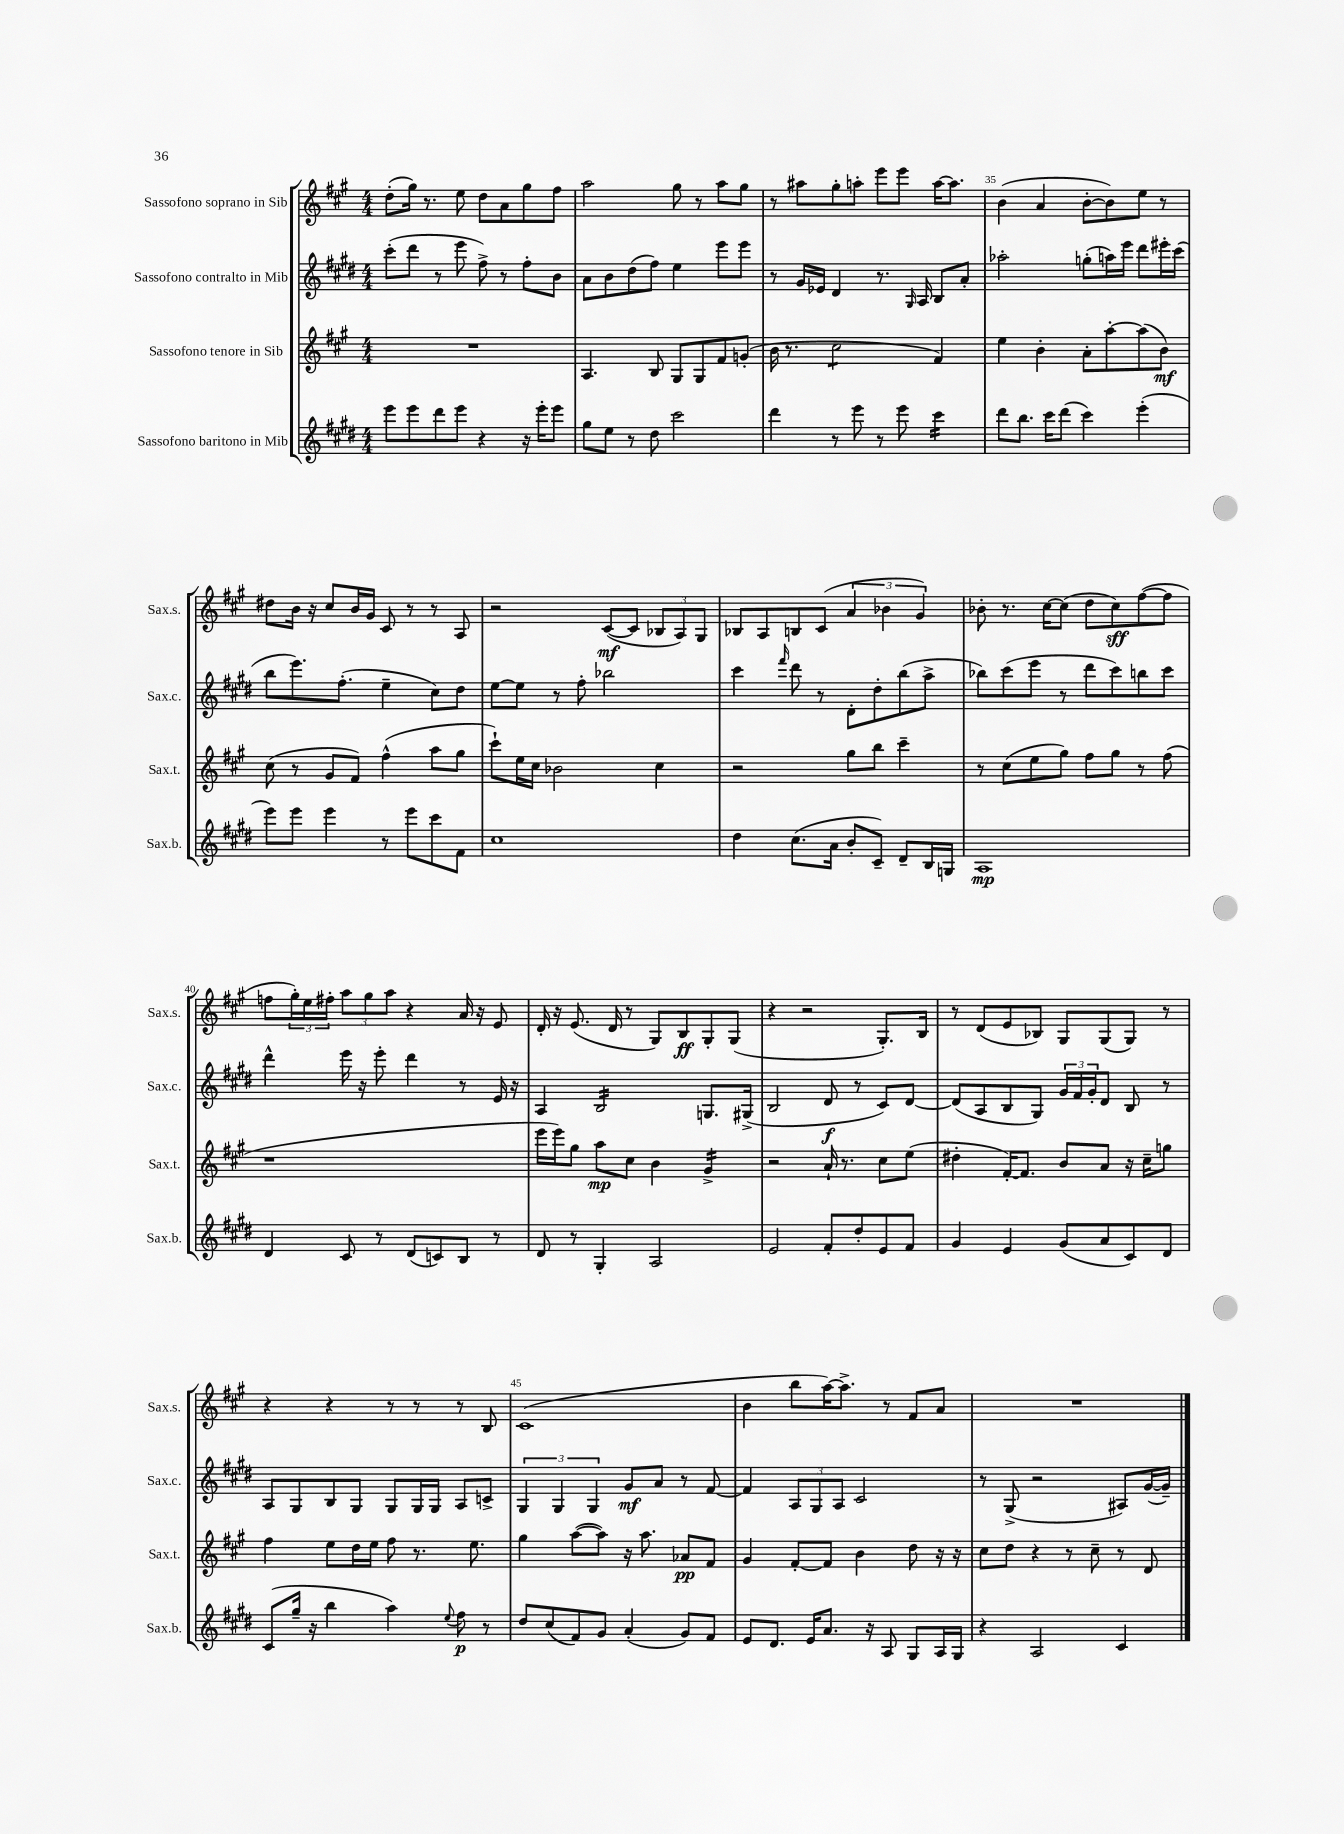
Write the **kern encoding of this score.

**kern	**kern	**kern	**kern
*staff4	*staff3	*staff2	*staff1
*clefG2	*clefG2	*clefG2	*clefG2
*k[f#c#g#d#]	*k[f#c#g#]	*k[f#c#g#d#]	*k[f#c#g#]
*M4/4	*M4/4	*M4/4	*M4/4
8eee\L	1r	(8ccc#'\L	(8dd'\L
8eee\	.	8ddd#\J	16gg#\Jk)
.	.	.	8.r
8ddd#\	.	8r	.
8eee\J	.	8eee\	8ee\
4r	.	8ff#^\)	8dd\L
.	.	8r	8a\
16r	.	8ff#'\L	8gg#\
16eee'\LK	.	.	.
8eee\J	.	8b\J	8ff#\J
=	=	=	=
8gg#\L	4.A/	8a\L	2aa\
8ee\J	.	8b\	.
8r	.	(8dd#\	.
8dd#\	8B/	8ff#\J)	.
2ccc#\	8G#/L	4ee\	8gg#\
.	8G#/	.	8r
.	8f#/	8eee\L	8aa\L
.	(8g'/J	8eee\J	8gg#\J
=	=	=	=
4ddd#\	16b\	8r	8r
.	8.r	.	.
.	.	16g#/LL	8aa#\L
.	.	16e-/JJ	.
8r	2cc#\	4d#/	8gg#'\
8eee\	.	.	8aa'\J
8r	.	8.r	8eee\L
8eee\	.	.	8eee\J
.	.	16qqG#/	.
.	.	16A/	.
4ccc#\	4f#/)	8B/L	[16aa\LK
.	.	.	8.aa\]J
.	.	8a'/J	.
=	=	=	=
8ddd#\L	4ee\	2aa-'\	(4b\
8.bb\J	.	.	.
.	4b'\	.	4a/
16ccc#\LK	.	.	.
(8ddd#\J	.	.	.
4ccc#\)	8a'\L	(8gg'\L	[8b'\L
.	[8aa'\	16aa\L)	8b\])
.	.	16eee\JJ	.
(4eee'\	(8aa\]	8ddd#\L	8ee\J
.	8b\J)	16eee#'\L	8r
.	.	(16ccc#\JJ	.
=	=	=	=
8eee\L)	(8cc#\	8bb\L	8dd#\L
8eee\J	8r	8.eee\)	16b\Jk
.	.	.	16r
4eee\	8g#/L	.	8cc#/L
.	.	(8.ff#'\J	.
.	8f#/J)	.	16b/L
.	.	.	16g#/JJ
8r	(4ff#^^\	4ee~\	8c#/
8eee\L	.	.	8r
8ccc#\	8aa\L	8cc#\L)	8r
8f#\J	8gg#\J	8dd#\J	8A/
=	=	=	=
1cc#	8ccc#`\L)	[8ee\L	2r
.	16ee\L	8ee\]J	.
.	16cc#\JJ	.	.
.	2b-\	8r	.
.	.	8ff#'\	.
.	.	2bb-\	([8c#/L
.	.	.	8c#/]J
.	4cc#\	.	12B-/L
.	.	.	12A/)
.	.	.	12G#/J
=	=	=	=
4dd#\	2r	4ccc#\	8B-/L
.	.	.	8A/
.	.	16qqfff#/	.
(8.cc#\L	.	8ddd#\	8B/
.	.	8r	(8c#/J
16a\Jk	.	.	.
8b'/L	8gg#\L	8d#'\L	6a/
8c#~/J)	8bb\J	8dd#'\	.
.	.	.	6b-\
8d#~/L	4ccc#~\	(8bb\	.
.	.	.	6g#/)
16B/L	.	8aa^\J	.
16G/JJ	.	.	.
=	=	=	=
1A	8r	8bb-\L)	8b-'\
.	(8cc#\L	(8ccc#\	8.r
.	8ee\	8eee\J	.
.	.	.	[16cc#\LK
.	8gg#\J)	8r	(8cc#\]J
.	8ff#\L	8ddd#\L	8dd\L
.	8gg#\J	8ccc#\)	8cc#\)
.	8r	8bb\	([8ff#\
.	(8ff#\	8ccc#\J	8ff#\]J
=	=	=	=
4d#/	1r	4ddd#^^\	8ff\L
.	.	.	24gg#'\L)
.	.	.	24ee\
.	.	.	24ff#'\JJ
8c#/	.	16eee\	12aa\L
.	.	16r	.
.	.	.	12gg#\
8r	.	8eee'\	.
.	.	.	12aa\J
(8d#/L	.	4ddd#\	4r
8c/)	.	.	.
8B/J	.	8r	16a/
.	.	.	16r
8r	.	16e/	8e/
.	.	16r	.
=	=	=	=
8d#/	16eee\LL	4A/	16d'/
.	16eee\J)	.	16r
8r	8gg#\J	.	(8.e/
4G#'/	8aa\L	2B/	.
.	.	.	16d/
.	8cc#\J	.	8r
2A/	4b\	.	8G#/L)
.	.	.	8B/
.	4g#^/	8.G/L	8G#'/
.	.	.	(8G#/J
.	.	(16G#^/Jk	.
=	=	=	=
2e/	2r	2B/	4r
.	.	.	2r
8f#'/L	16a`/	8d#/	.
.	8.r	.	.
8dd#'/	.	8r	.
8e/	8cc#\L	8c#/L)	8.G#'/L)
8f#/J	(8ee\J	[8d#/J	.
.	.	.	16B/Jk
=	=	=	=
4g#/	4dd#'\	(8d#/]L	8r
.	.	8A/	(8d/L
4e/	[16f#'/LK)	8B/	8e/
.	8.f#/]J	.	.
.	.	8G#/J)	8B-/J)
(8g#/L	8b/L	24g#/LL	8G#/L
.	.	24f#/	.
.	.	24g#'/J	.
8a/	8a/J	8d#/J	(8G#/
8c#/)	16r	8B/	8G#/J)
.	16cc#~\LK	.	.
8d#/J	8gg\J	8r	8r
=	=	=	=
(8c#/L	4ff#\	8A/L	4r
16gg#~/Jk	.	8G#/	.
16r	.	.	.
4bb\	8ee\L	8B/	4r
.	16dd\L	8G#/J	.
.	16ee\JJ	.	.
4aa\)	8ff#\	8G#/L	8r
.	8.r	16G#/L	8r
.	.	16G#/JJ	.
8qqee/	.	.	.
8ff#\	.	8A/L	8r
.	8.ee\	.	.
8r	.	8c^/J	8B/
=	=	=	=
8dd#/L	4gg#\	6G#/	(1c#
(8cc#/	.	.	.
.	.	6G#/	.
8f#/)	([8aa\L	.	.
.	.	6G#/	.
8g#/J	8aa\]J)	.	.
(4a'/	16r	8g#/L	.
.	8.aa\	.	.
.	.	8a/J	.
8g#/L)	8a-/L	8r	.
8f#/J	8f#/J	[8f#/	.
=	=	=	=
8e/L	4g#/	4f#/]	4b\
8.d#/J	.	.	.
.	[8f#'/L	12A/L	8bb\L
16e/LK	.	.	.
.	.	12G#/	.
8.a/J	8f#/]J	.	[16aa\K)
.	.	12A/J	.
.	.	.	8.aa^\]J
.	4b\	2c#/	.
16r	.	.	.
8A/	.	.	8r
8G#/L	8dd\	.	8f#/L
16A/L	16r	.	8a/J
16G#/JJ	16r	.	.
=	=	=	=
4r	8cc#\L	8r	1r
.	8dd\J	(8G#^/	.
2A/	4r	2r	.
.	8r	.	.
.	8cc#~\	.	.
4c#/	8r	8A#/L)	.
.	8d/	([16g#/L	.
.	.	16g#~/]JJ)	.
==	==	==	==
*-	*-	*-	*-
